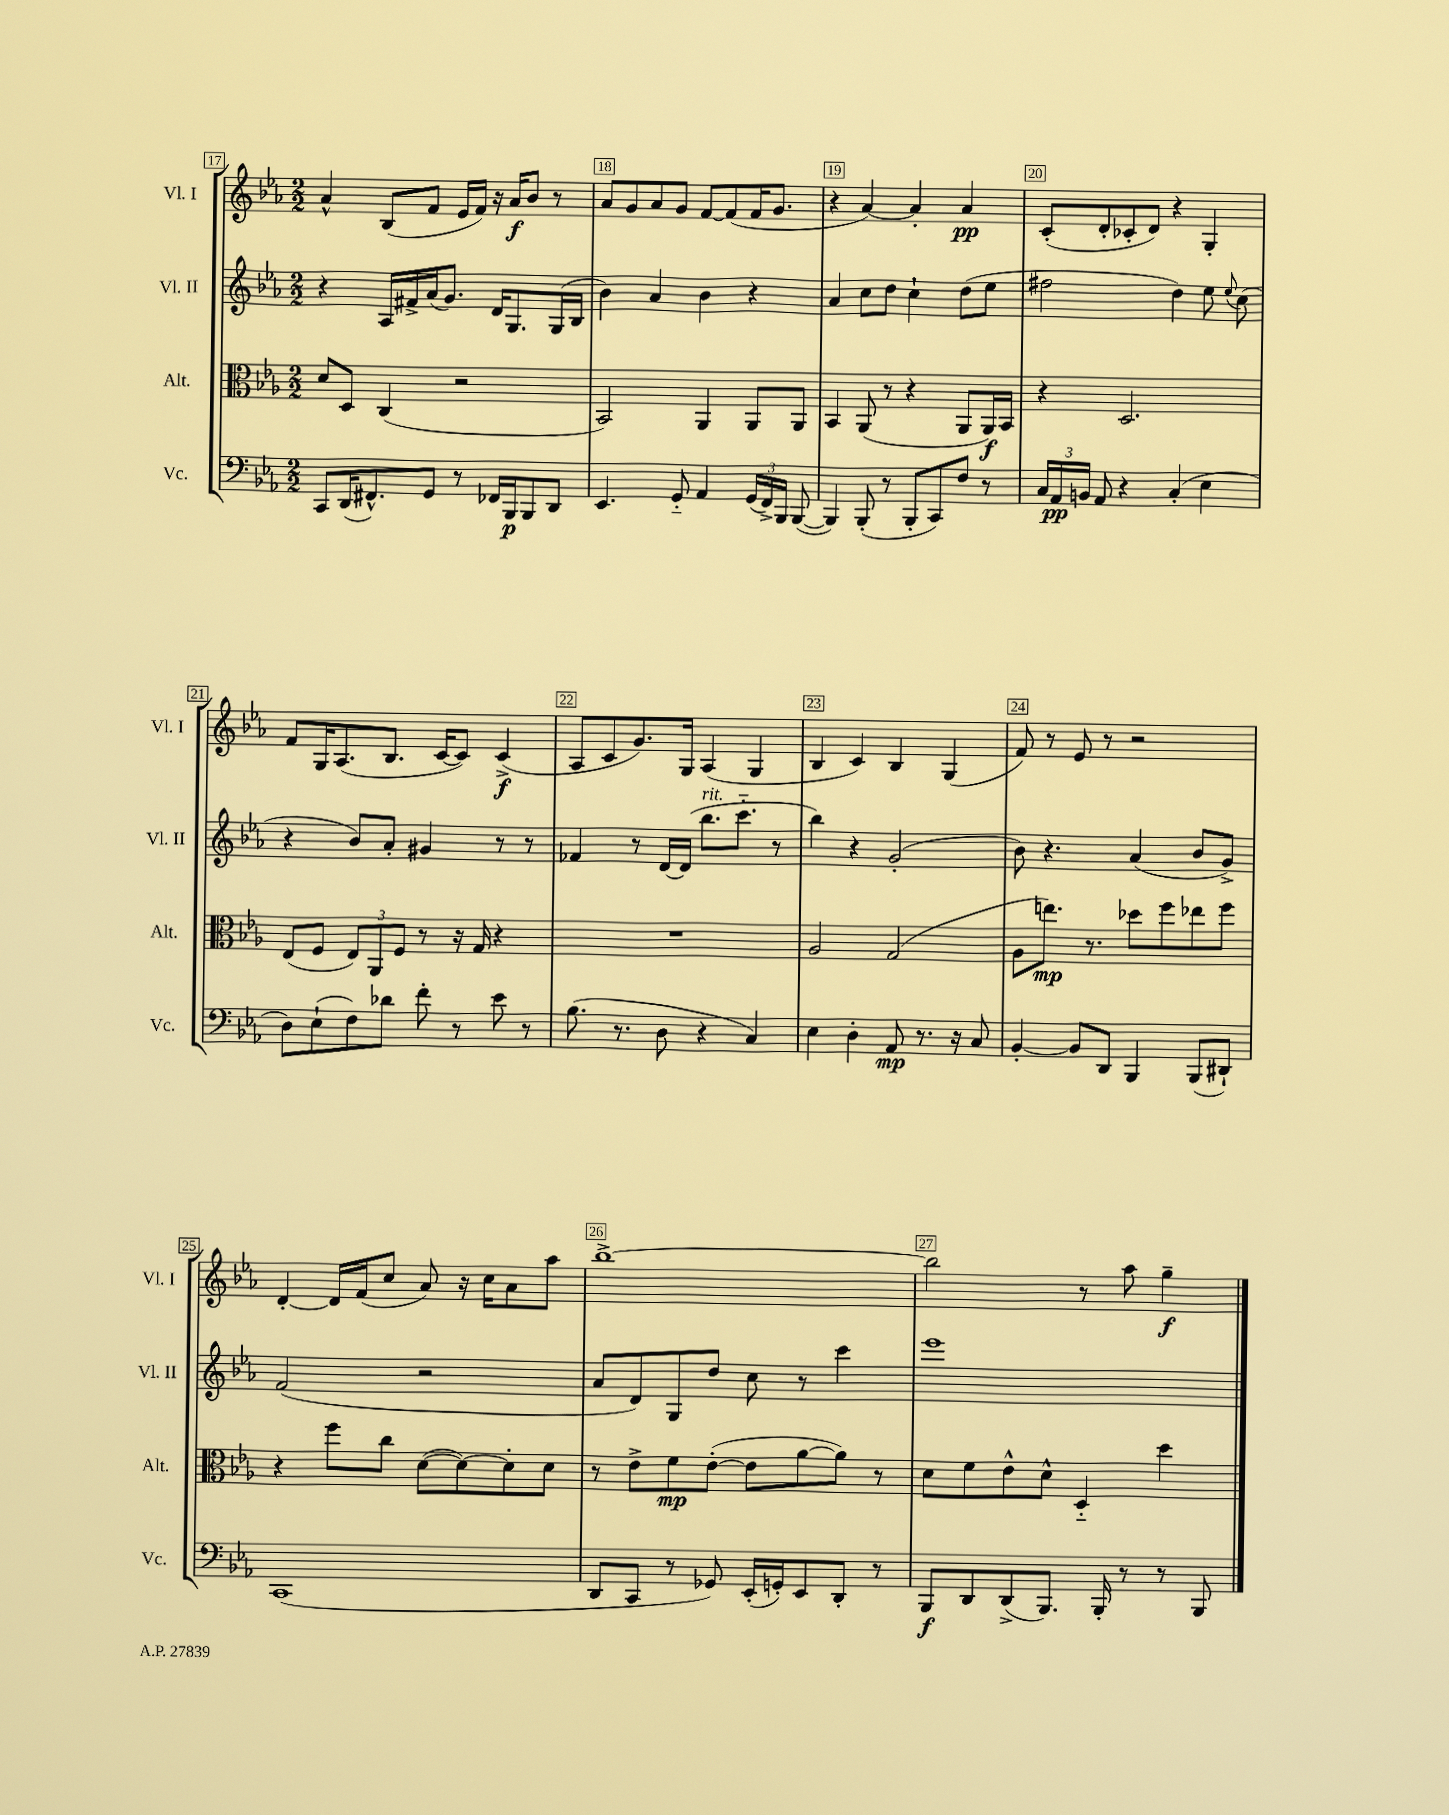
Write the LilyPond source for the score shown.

<<
\new StaffGroup <<
\new Staff = "s0" \with { instrumentName = "Vl. I" shortInstrumentName = "Vl. I" } {
    \clef treble \key ees \major \numericTimeSignature \time 2/2
    \autoBeamOff aes'4-^ bes8[( f'8] ees'16[ f'16]) r16 aes'16[\f bes'8] r8 |
    aes'8[ g'8 aes'8 g'8] f'8[~ f'8( f'16 g'8.] |
    r4 aes'4~) aes'4-. aes'4\pp |
    c'8[-.( d'8-. ces'8-. d'8]) r4 g4-. |
    f'8[ g16 aes8.( bes8.] c'16[~ c'8]) c'4->\f( |
    aes8[ c'8 g'8.) g16] aes4( g4 |
    bes4 c'4) bes4 g4( |
    f'8) r8 ees'8 r8 r2 |
    d'4~-. d'16[ f'16( c''8] aes'8) r16 c''16[ aes'8 aes''8] |
    bes''1~-> |
    bes''2 r8 aes''8 g''4--\f \bar "|." |
}
\new Staff = "s1" \with { instrumentName = "Vl. II" shortInstrumentName = "Vl. II" } {
    \clef treble \key ees \major \numericTimeSignature \time 2/2
    \autoBeamOff r4 aes16[ fis'16-> aes'16( g'8.]) d'16[ g8. g16( bes16] |
    bes'4) aes'4 bes'4 r4 |
    aes'4 c''8[ d''8] c''4-! d''8[( ees''8] |
    fis''2 d''4) ees''8 \appoggiatura { ees''8 } c''8( |
    r4 bes'8[) aes'8]-. gis'4 r8 r8 |
    fes'4 r8 d'16[~ d'16]( bes''8.[^\markup { \italic "rit." } c'''8.]-_ r8 |
    bes''4) r4 g'2-.( |
    bes'8) r4. aes'4( bes'8[ g'8]->) |
    f'2( r2 |
    aes'8[ d'8) g8 d''8] c''8 r8 c'''4 |
    ees'''1 \bar "|." |
}
\new Staff = "s2" \with { instrumentName = "Alt." shortInstrumentName = "Alt." } {
    \clef alto \key ees \major \numericTimeSignature \time 2/2
    \autoBeamOff d'8[ d8] c4( r2 |
    bes,2) aes,4 aes,8[ aes,8] |
    bes,4 aes,8( r8 r4 aes,8[ aes,16\f) bes,16] |
    r4 d2. |
    ees8[( f8] \tuplet 3/2 { ees8[) aes,8 f8] } r8 r16 g16 r4 |
    R1 |
    aes2 g2( |
    aes8[ e''8.]\mp) r8. des''8[ f''8 ees''8 f''8] |
    r4 f''8[ c''8] d'8[~( d'8~) d'8-. d'8] |
    r8 ees'8[-> f'8\mp ees'8]~-.( ees'8[ aes'8~ aes'8]) r8 |
    d'8[ f'8 ees'8-^ d'8]-^ d4-_ d''4 \bar "|." |
}
\new Staff = "s3" \with { instrumentName = "Vc." shortInstrumentName = "Vc." } {
    \clef bass \key ees \major \numericTimeSignature \time 2/2
    \autoBeamOff c,8[ d,16( fis,8.-^) g,8] r8 fes,16[ bes,,16\p bes,,8 d,8] |
    ees,4. g,8-_ aes,4 \tuplet 3/2 { g,16[( f,16->) bes,,16] } bes,,8~( |
    bes,,4) bes,,8-.( r8 bes,,8[-. c,8) f8] r8 |
    \tuplet 3/2 { c16[ aes,16\pp b,16] } aes,8 r4 c4-.( ees4 |
    d8[) ees8-!( f8) des'8] f'8-. r8 ees'8 r8 |
    bes8.( r8. d8 r4 c4) |
    ees4 d4-. aes,8\mp r8. r16 c8 |
    bes,4~-. bes,8[ d,8] bes,,4 bes,,8[( dis,8]-!) |
    c,1( |
    d,8[ c,8] r8 ges,8) ees,16[-.( g,16-.) ees,8 d,8]-. r8 |
    bes,,8[\f d,8 d,8->( bes,,8.]) bes,,16-. r8 r8 bes,,8 \bar "|." |
}
>>
>>
\layout { \context { \Score currentBarNumber = #17 \override BarNumber.break-visibility = ##(#f #t #t) barNumberVisibility = #all-bar-numbers-visible \override BarNumber.stencil = #(make-stencil-boxer 0.1 0.3 ly:text-interface::print) } }
